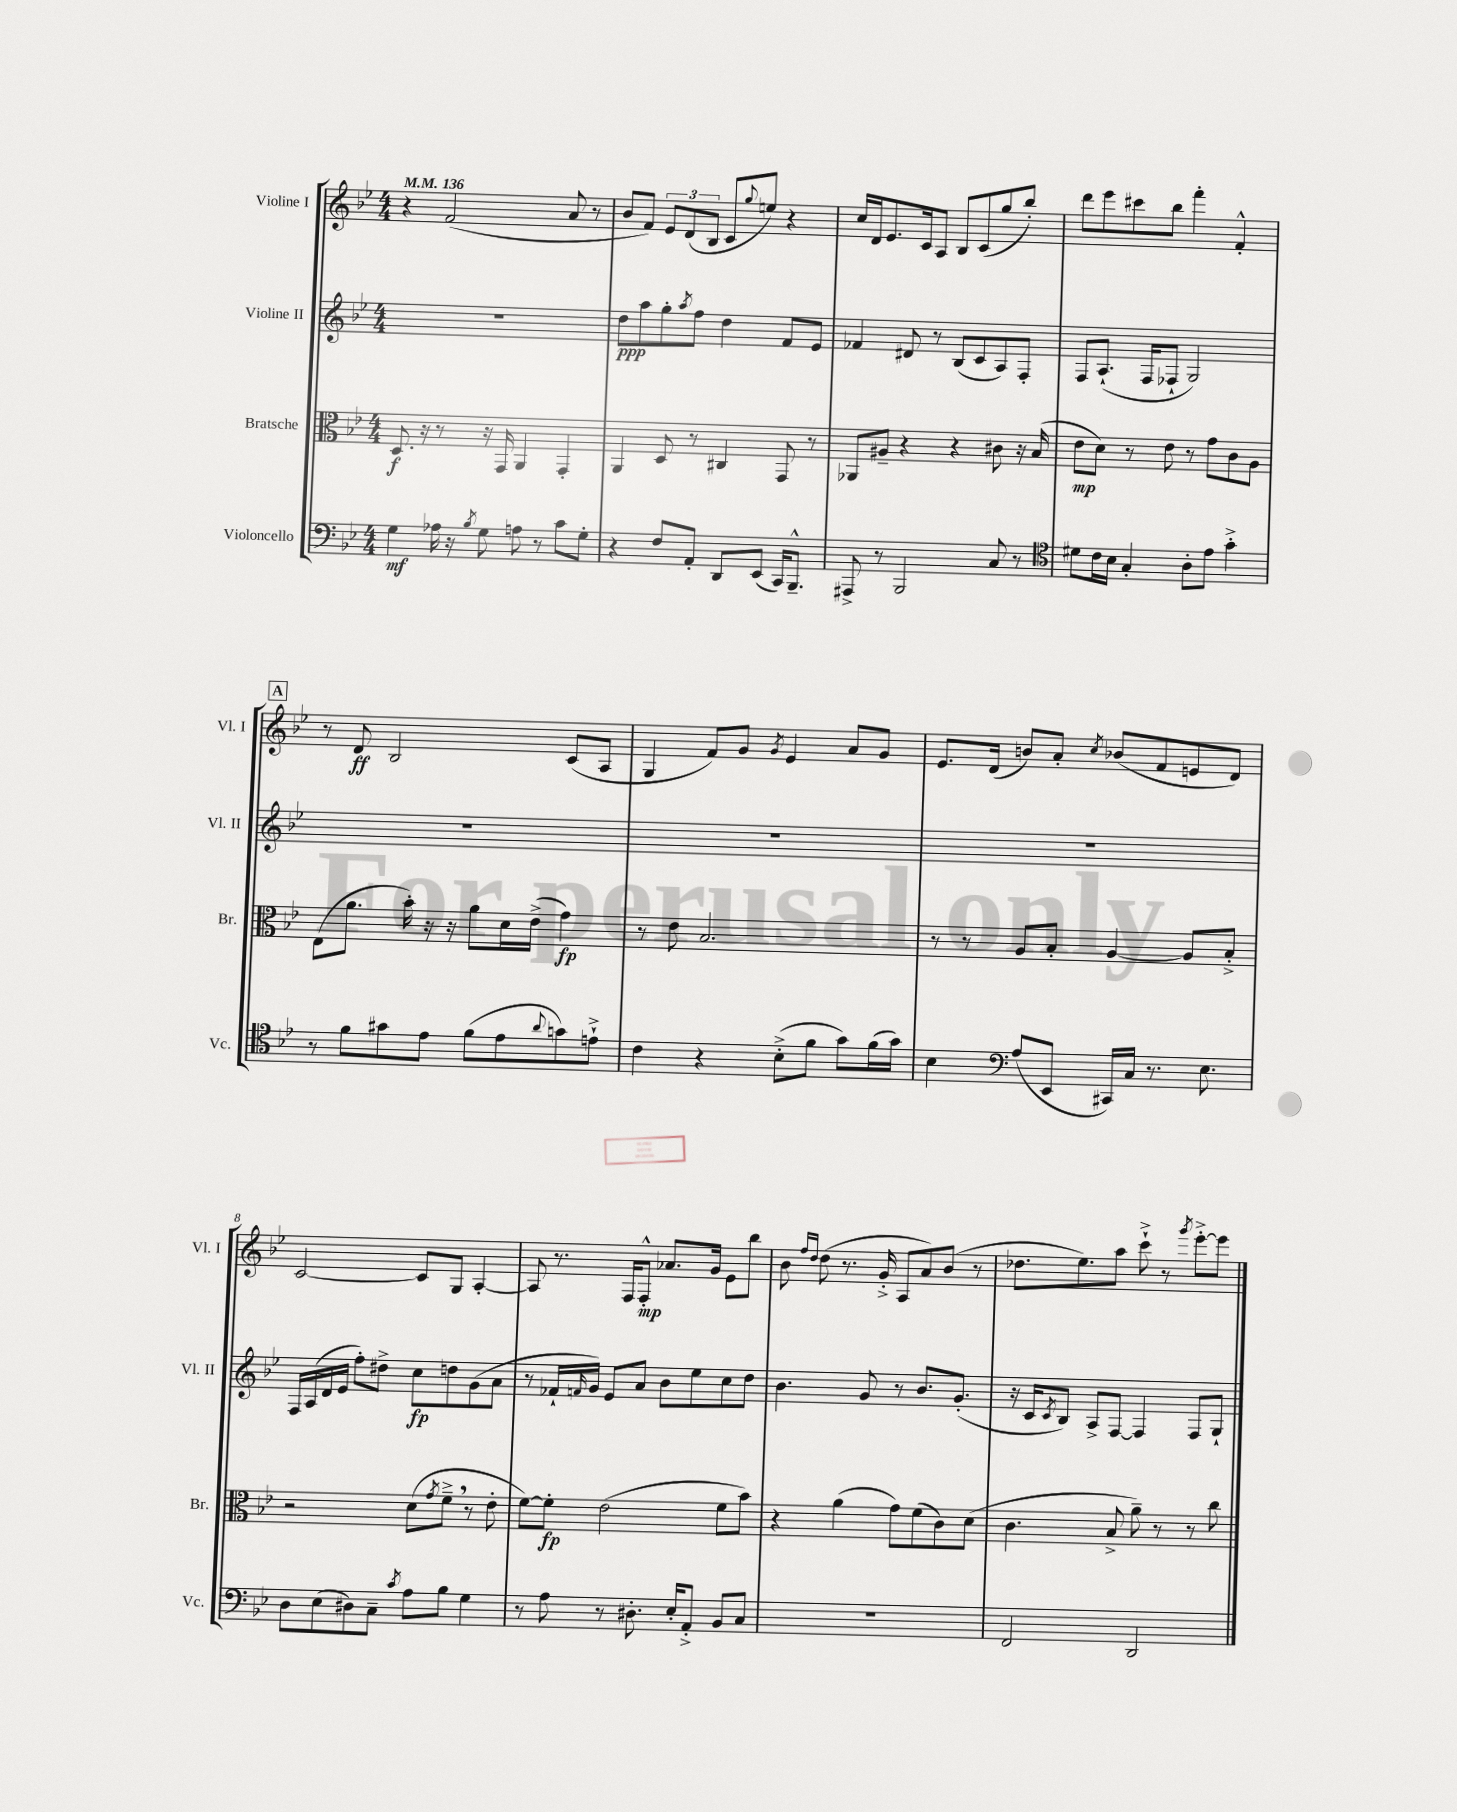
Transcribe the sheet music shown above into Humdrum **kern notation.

**kern	**kern	**kern	**kern
*staff4	*staff3	*staff2	*staff1
*clefF4	*clefC3	*clefG2	*clefG2
*k[b-e-]	*k[b-e-]	*k[b-e-]	*k[b-e-]
*M4/4	*M4/4	*M4/4	*M4/4
*MM136	*MM136	*MM136	*MM136
4G	8.D	1r	4r
.	16r	.	.
16A-	8r	.	(2f
16r	.	.	.
8qB-	.	.	.
8G	16r	.	.
.	16GG	.	.
8A	4AA	.	.
8r	.	.	.
8c	4GG'	.	8a
8G'	.	.	8r
=	=	=	=
4r	4AA	8dd	8b-
.	.	8aa	8f)
8F	8D	8gg'	12e-
.	.	.	(12d
.	.	8qaa	.
8AA'	8r	8ff	.
.	.	.	12B-
8DD	4C#	4dd	8c
.	.	.	8qqgg
(8EE-	.	.	8ee)
16CC)	8GG	8f	4r
8.BBB-~^^	.	.	.
.	8r	8e-	.
=	=	=	=
8AAA#^	8AA-	4f-	16cc
.	.	.	16d
8r	8A#~	.	8.e-
2BBB-	4r	8d#	.
.	.	.	16c
.	.	8r	8A
.	4r	(8B-	8B-
.	.	8c	(8c
8C	8c#	8A)	8gg
8r	16r	8F'	8bb-')
.	(16B-	.	.
=	=	=	=
*clefC4	*	*	*
8d#	8e-	8F	8ddd
16c	8d)	(8.A`	8eee-
16B-	.	.	.
4G'	8r	.	8ccc#
.	.	16F	.
.	8e-	8F-`	8bb-
8A'	8r	2G)	4fff'
8e-	8g	.	.
4g'^	8c	.	4f'^^
.	8A	.	.
=	=	=	=
8r	(8E-	1r	8r
8f	8.a	.	8d
8g#	.	.	2B-
.	16b-')	.	.
8e-	16r	.	.
.	16r	.	.
(8f	8a	.	.
8e-	16d	.	.
.	(16e-^	.	.
8qqa	.	.	.
8g)	4g)	.	(8c
8e`^	.	.	8A
=	=	=	=
4c	8r	1r	4G
.	8e-	.	.
4r	2.B-	.	8f)
.	.	.	8g
.	.	.	8qg
(8B-'^	.	.	4e-
8f	.	.	.
8g)	.	.	8a
(16f	.	.	8g
16g)	.	.	.
=	=	=	=
4B-	8r	1r	8.e-
.	8r	.	.
.	.	.	(16d
*clefF4	*	*	*
(8A	8A	.	8b)
8EE-	8B-'	.	8a'
.	.	.	8qcc
16CC#)	[4A	.	(8b-
16C	.	.	.
8.r	.	.	8f
.	8A]	.	8e
8.E-	.	.	.
.	8B-'^	.	8d)
=	=	=	=
8D	2r	16F	[2c
.	.	(16A	.
(8E-	.	16d	.
.	.	16e-	.
8D#)	.	8ff')	.
8C~	.	8dd#^	.
8qc	.	.	.
8A	(8d	8cc	8c]
.	8qg	.	.
8B-	8f~^	8dd	8G
4G	8r	(8g	[4A'
.	8e-'	8a	.
=	=	=	=
8r	[8f)	8r	8A]
8A	8f']	16f-`	8.r
.	.	16qqf	.
.	.	16g)	.
8r	(2e-	8e-	.
.	.	.	16F
8.D#'	.	8a	8F'^^
.	.	8b-	8.a-
16E-'	.	.	.
8AA'^	.	8ee-	.
.	.	.	16g
8BB-	8f	8cc	8e-
8C	8b-)	8dd	8bb-
=	=	=	=
1r	4r	4.b-	8b-
.	.	.	16qqff
.	.	.	16qqdd
.	.	.	(8dd
.	(4a	.	8.r
.	.	8g	.
.	.	.	16g'^
.	8g)	8r	8A
.	(8f	8.b-	8a)
.	8c)	.	(8b-
.	.	(8.g'	.
.	(8d	.	8r
=	=	=	=
2FF	4.c	16r	8.dd-
.	.	16c	.
.	.	8qc	.
.	.	8B-)	.
.	.	.	8.ee-)
.	.	8A^	.
.	8B-^	[8F	8aa
2DD	8a~)	4F]	8ccc`^
.	8r	.	8r
.	.	.	8qggg
.	8r	8F	[8eee-'^
.	8cc	8G`	8eee-]
==	==	==	==
*-	*-	*-	*-
